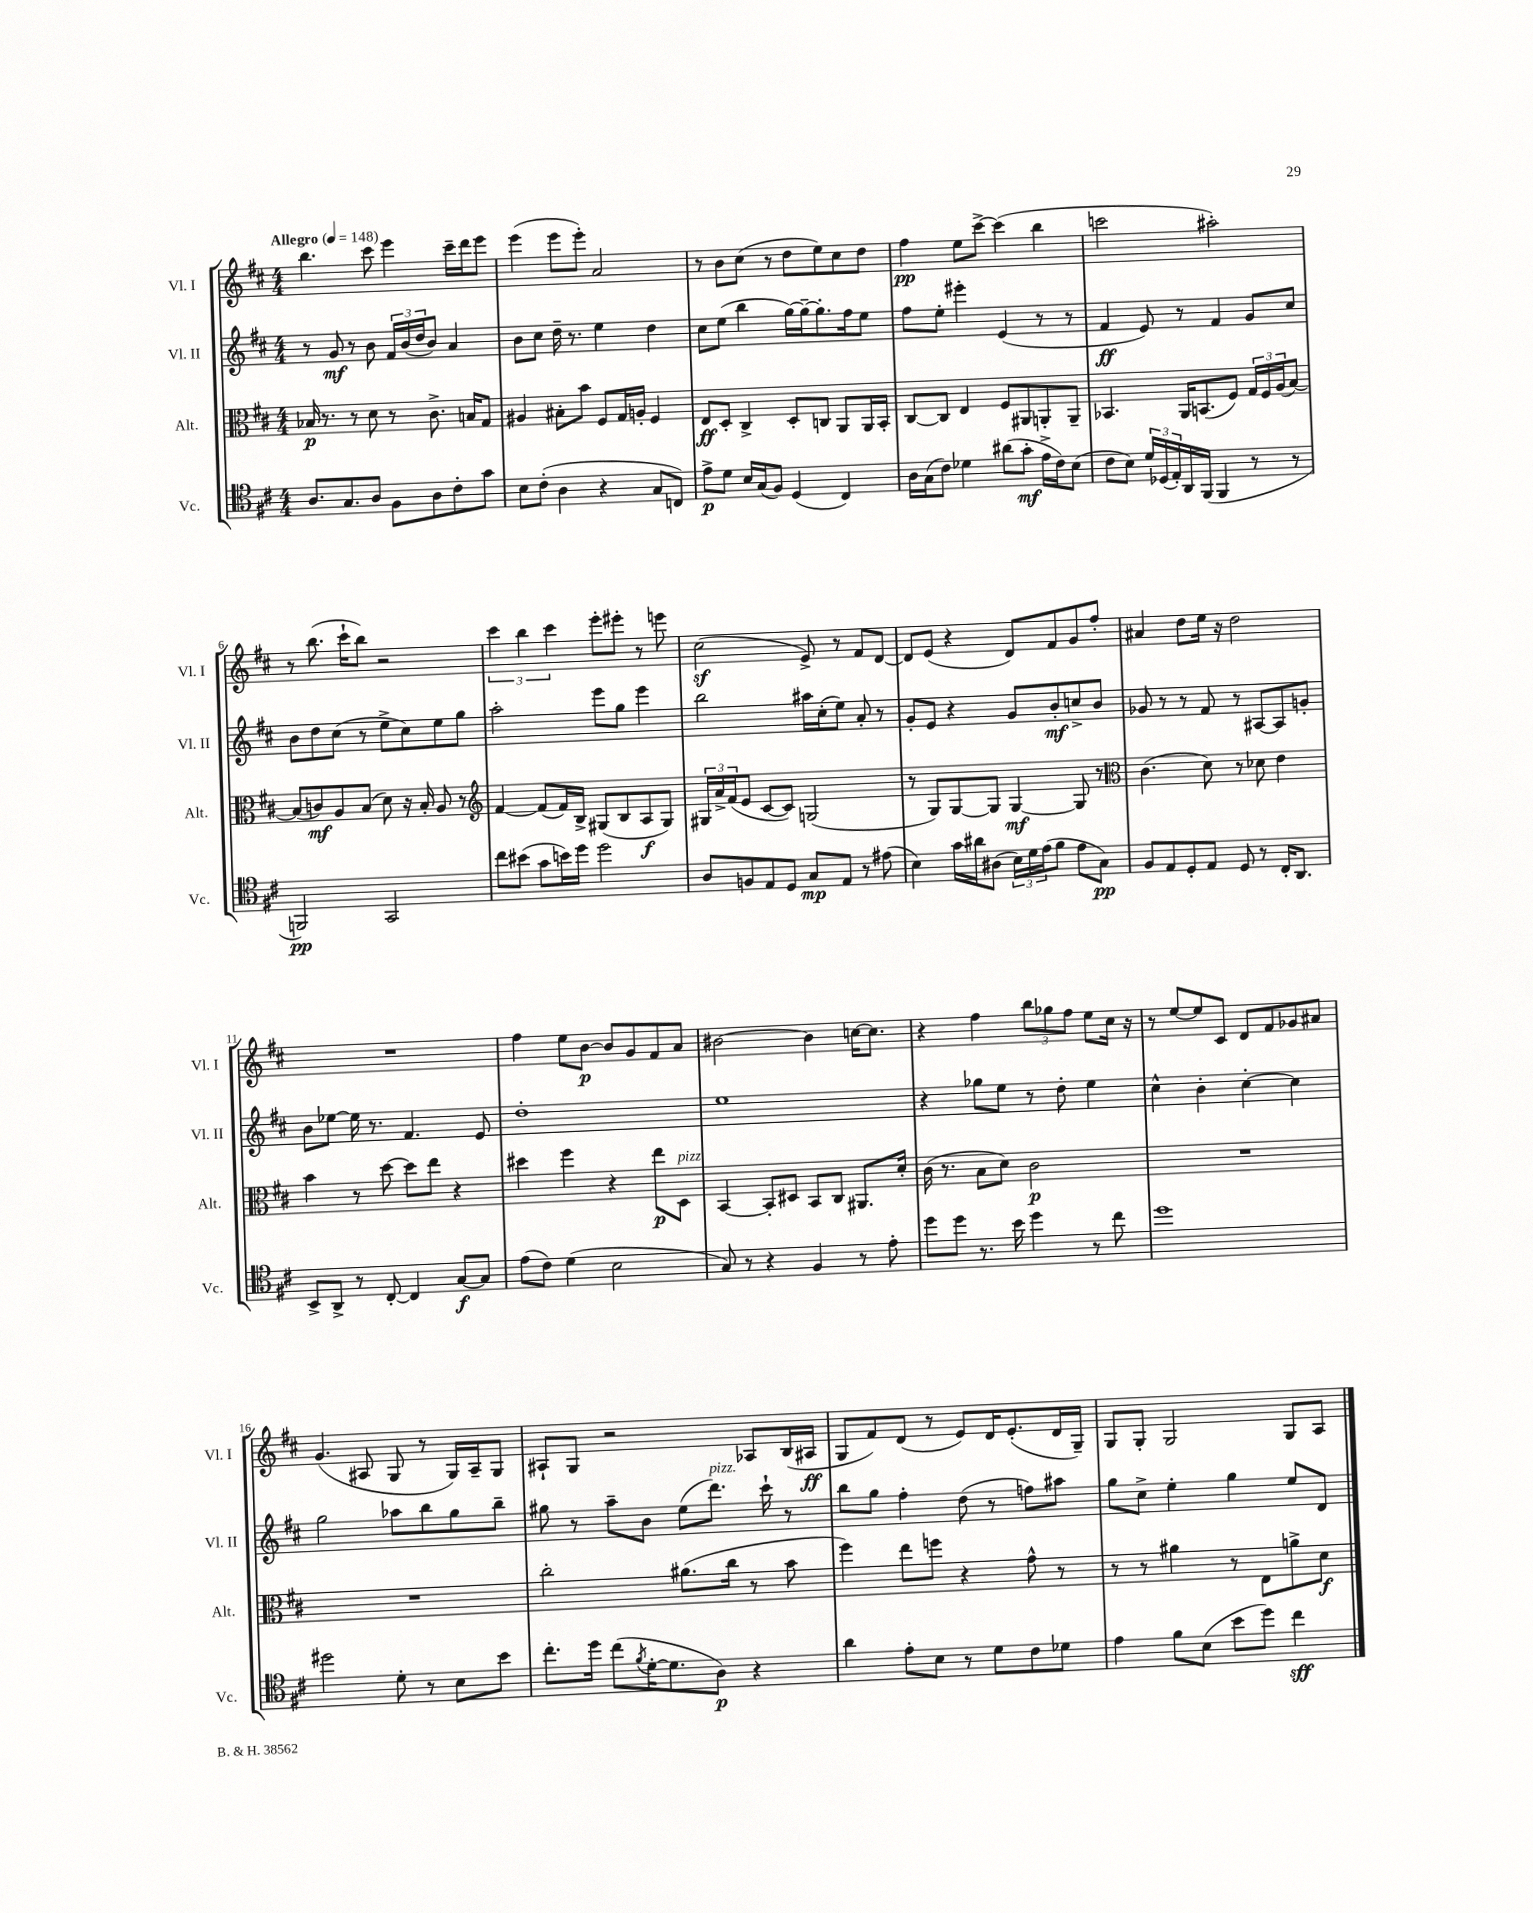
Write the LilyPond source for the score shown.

<<
\new StaffGroup <<
\new Staff = "s0" \with { instrumentName = "Vl. I" shortInstrumentName = "Vl. I" } {
    \clef treble \key d \major \numericTimeSignature \time 4/4 \tempo "Allegro" 4 = 148
    b''4. cis'''8 e'''4 cis'''16-- d'''16 e'''8 |
    e'''4( e'''8 e'''8-.) a'2 |
    r8 b'8 cis''8( r8 d''8 e''8) cis''8 d''8 |
    fis''4\pp e''8 cis'''8~-> cis'''4( b''4 |
    c'''2 ais''2-.) |
    r8 b''8.( cis'''16-! b''8) r2 |
    \tuplet 3/2 { cis'''4 b''4 cis'''4 } e'''8-. eis'''8-. r8 e'''8 |
    cis''2\sf( e'8->) r8 fis'8 d'8~ |
    d'8 e'8( r4 d'8) fis'8 g'8 fis''8-. |
    ais'4 d''8 e''16 r16 d''2 |
    R1 |
    fis''4 e''8 b'8~\p b'8 g'8 fis'8 a'8 |
    bis'2~ bis'4 c''16~ c''8. |
    r4 fis''4 \tuplet 3/2 { b''8 ges''8 fis''8 } e''8 cis''16 r16 |
    r8 e''8~ e''8 cis'8 d'8 fis'8 ges'8 ais'8 |
    g'4.( ais8 g8 r8 g16) ais16-- g8 |
    ais8-! g8 r2 aes8 b16( ais16\ff |
    g8 fis'8) d'8( r8 e'8) d'16 e'8.-.( d'16 g16--) |
    g8 g8-. g2 g8 a8 \bar "|." |
}
\new Staff = "s1" \with { instrumentName = "Vl. II" shortInstrumentName = "Vl. II" } {
    \clef treble \key d \major \numericTimeSignature \time 4/4
    r8 g'8\mf r8 b'8 \tuplet 3/2 { fis'16 b'16( d''16 } b'8) a'4 |
    b'8 cis''8 d''16-- r8. e''4 d''4 |
    cis''8 e''8( b''4 g''16~) g''16~-- g''8.-. fis''16 e''8 |
    fis''8 e''8-. eis'''4-. e'4( r8 r8 |
    fis'4\ff e'8) r8 fis'4 g'8 cis''8 |
    b'8 d''8 cis''8( r8 e''8-> cis''8) e''8 g''8 |
    a''2-. e'''8 g''8 e'''4 |
    b''2 ais''16 cis''16-.( e''8) a'8-. r8 |
    g'8-. e'8 r4 g'8 b'8-.\mf c''8-> b'8 |
    ges'8 r8 r8 fis'8 r8 ais8~ ais8 g'8-. |
    b'8 ees''8~ ees''16 r8. fis'4. e'8 |
    d''1-. |
    e''1 |
    r4 ges''8 e''8 r8 d''8-. e''4 |
    cis''4-^ b'4-. cis''4~-. cis''4 |
    g''2 aes''8 b''8 g''8 b''8-- |
    gis''8 r8 a''8-- b'8 e''8( d'''8.^\markup { \italic "pizz." }) cis'''16-! r8 |
    b''8 g''8 fis''4-. d''8( r8 f''8) ais''8 |
    g''8 cis''8-> e''4-. g''4 e''8 d'8 \bar "|." |
}
\new Staff = "s2" \with { instrumentName = "Alt." shortInstrumentName = "Alt." } {
    \clef alto \key d \major \numericTimeSignature \time 4/4
    bes16\p r8. r8 d'8 r8 cis'8.-> b16 g8 |
    ais4 bis8-. b'8 fis8 g16 a16-. fis4 |
    e8\ff d8-. cis4-> d8-. c8 a,8 a,16 b,16-. |
    cis8~ cis8 e4 fis8 ais,8 a,8-. a,8-- |
    bes,4. a,16 b,8.( fis8) \tuplet 3/2 { g16 fis16 a16( } b8~) |
    b8( c'8\mf) a8 b8( d'8) r16 b16-. a8 r8 |
    \clef treble fis'4~ fis'8( fis'16) b16-> gis8( b8 a8\f gis8) |
    \tuplet 3/2 { gis16 a'16-> fis'16( } e'8 cis'8~ cis'8) g2( |
    r8 g8) g8~ g8 g4~\mf g8 r8 |
    \clef alto cis'4.( d'8) r8 des'8 e'4 |
    b'4 r8 d''8~ d''8 e''8 r4 |
    dis''4 fis''4 r4 e''8\p d8^\markup { \italic "pizz." } |
    b,4~ b,8-. dis8 b,8 cis8 ais,8. d'16-. |
    cis'16( r8. b8 d'8) cis'2\p |
    R1 |
    R1 |
    cis''2-. ais'8.( cis''16 r8 b'8 |
    fis''4) e''8 f''8 r4 g'8-^ r8 |
    r8 r8 ais'4 r8 e8 a'8-> d'8\f \bar "|." |
}
\new Staff = "s3" \with { instrumentName = "Vc." shortInstrumentName = "Vc." } {
    \clef tenor \key d \major \numericTimeSignature \time 4/4
    a8. g8. a8 fis8 a8 cis'8-. g'8 |
    b8 cis'8-.( a4 r4 g8 c8) |
    e'8->\p d'8 b16 g16( fis8) d4( cis4) |
    a16 g16( cis'8) des'4 ais'8( g'8-.\mf e'16-> cis'16) b8( |
    cis'8 b8) \tuplet 3/2 { d'16 des16( e16-.) } a,16 fis,16( fis,4 r8 r8 |
    f,2\pp) g,2 |
    cis''8 bis'8( g'8 b'16) d''16 d''2 |
    a8 f8 e8 d8 g8\mp e8 r8 eis'8( |
    b4) g'16 ais'16 ais8( \tuplet 3/2 { b16) d'16 e'16( } fis'8 e'8 g8\pp) |
    fis8 e8 d8-. e8 d8 r8 cis16-. a,8. |
    b,8-> a,8-> r8 cis8~-. cis4 g8~\f g8 |
    e'8( cis'8) d'4( b2 |
    g8) r8 r4 fis4 r8 e'8-. |
    d''8 d''8 r8. b'16 d''4 r8 cis''8 |
    d''1 |
    dis''2 d'8-. r8 b8 b'8 |
    cis''8.-. d''16 cis''8( \acciaccatura { fis'8 } d'16~-. d'8. a8\p) r4 |
    a'4 e'8-. b8 r8 d'8 cis'8 des'8 |
    e'4 fis'8 b8( b'8 d''8) cis''4\sff \bar "|." |
}
>>
>>
